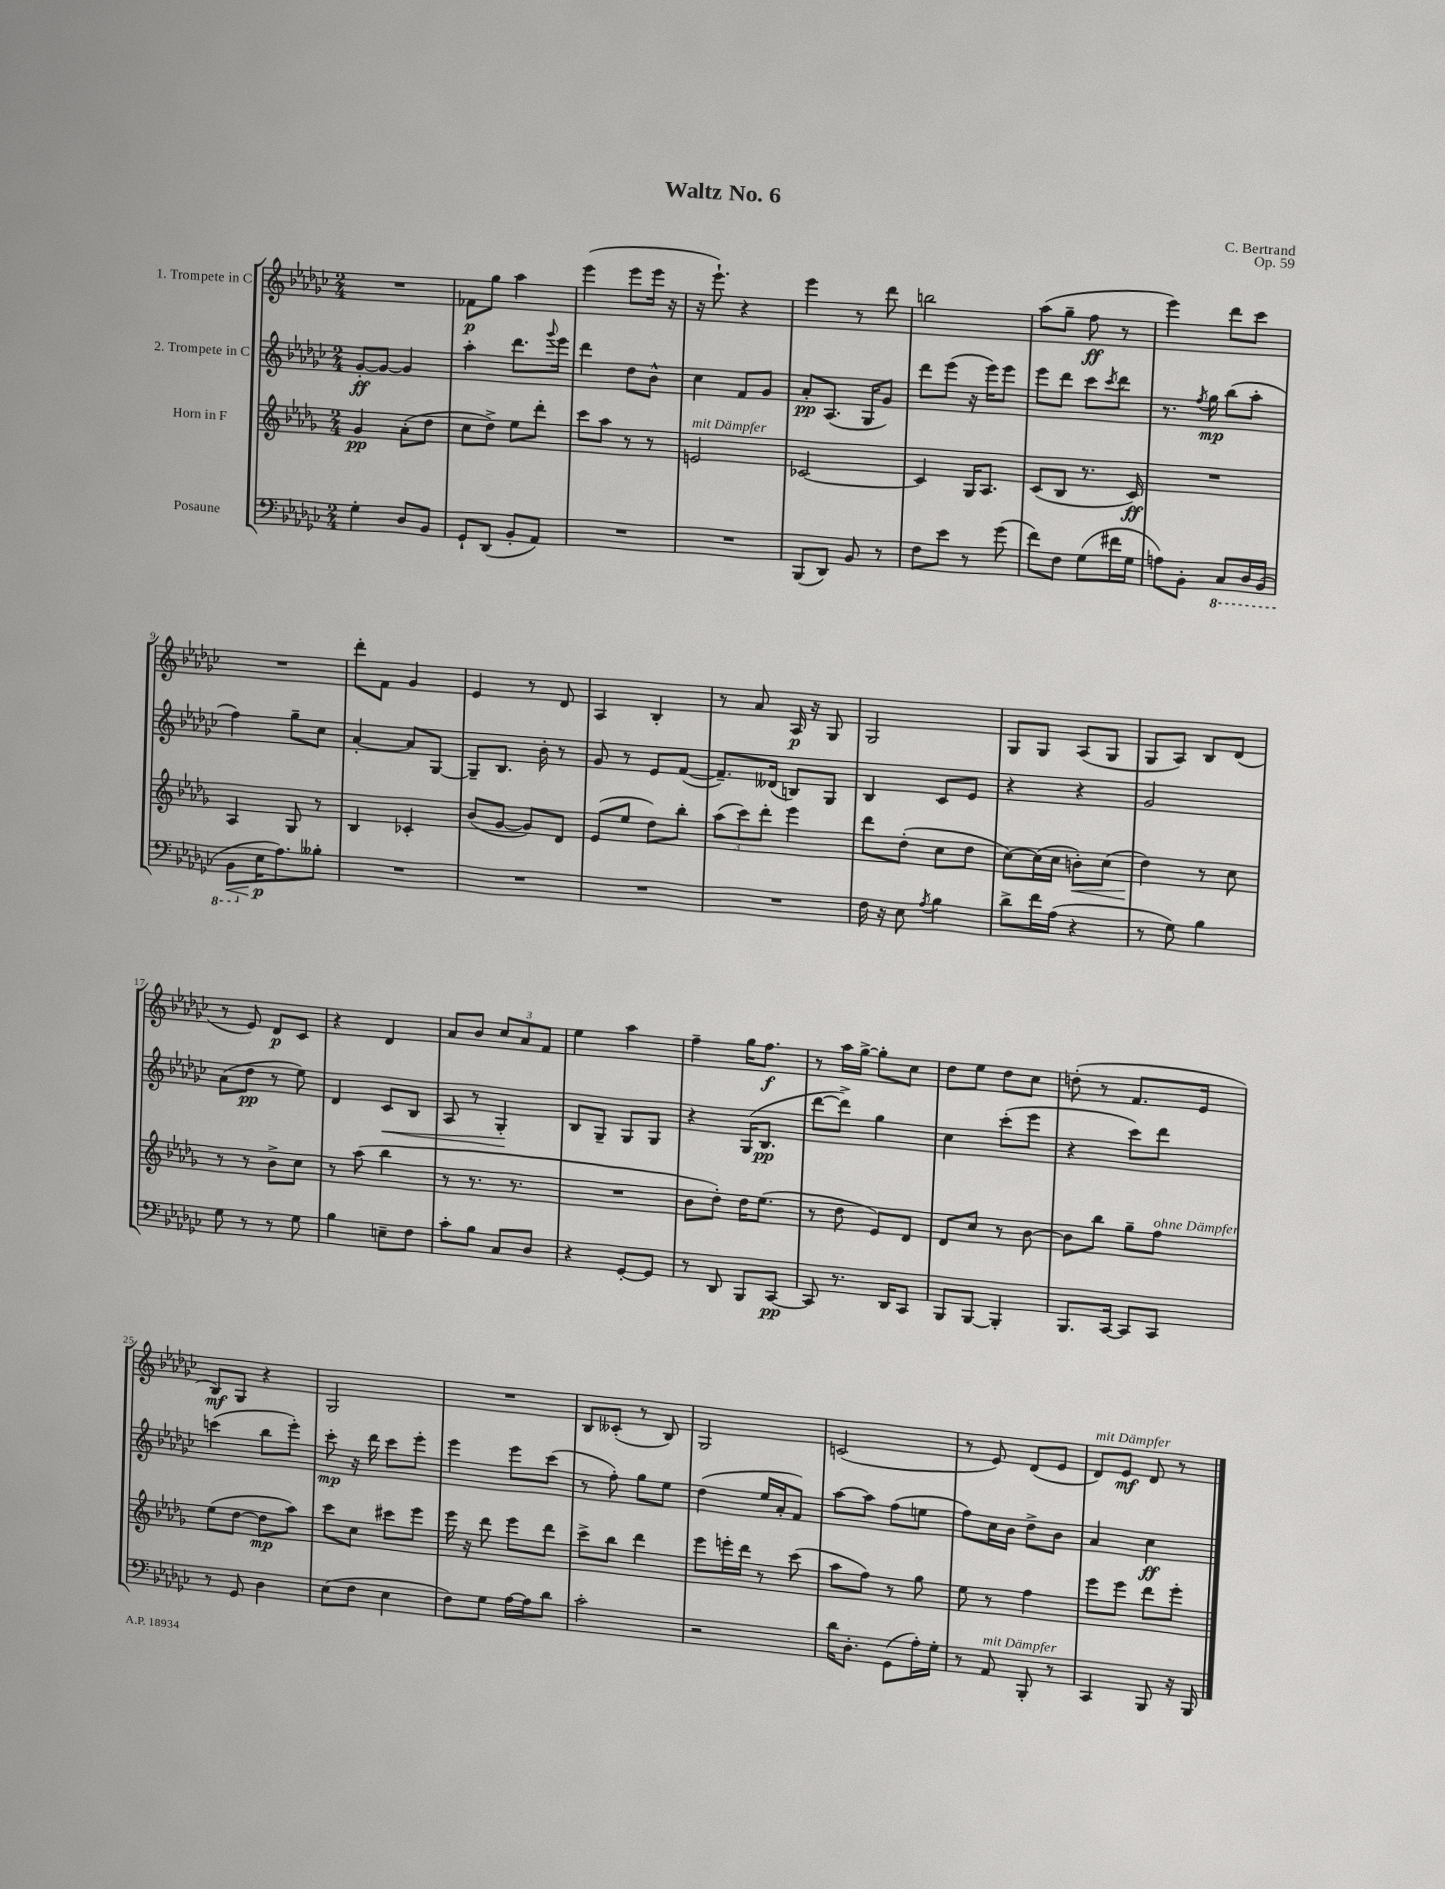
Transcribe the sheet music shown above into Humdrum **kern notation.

**kern	**kern	**kern	**kern
*staff4	*staff3	*staff2	*staff1
*clefF4	*clefG2	*clefG2	*clefG2
*k[b-e-a-d-g-c-]	*k[b-e-a-d-g-]	*k[b-e-a-d-g-c-]	*k[b-e-a-d-g-c-]
*M2/4	*M2/4	*M2/4	*M2/4
4G-'\	4g-/	[8g-'/L	2r
.	.	8g-/_J	.
8D-/L	(8a-'\L	4g-/]	.
8BB-/J	8dd-\J	.	.
=	=	=	=
8GG-`/L	8cc\L	4aa-'\	8f-\L
(8DD-/J	8dd-^\J)	.	8gg-\J
8BB-'/L	8ee-\L	8.ddd-\L	4aa-\
8AA-/J)	8ddd-'\J	.	.
.	.	8qqggg-/	.
.	.	16eee-\Jk	.
=	=	=	=
2r	8ccc\L	4ddd-\	(4eee-\
.	8aa-\J	.	.
.	8r	8dd-\L	8eee-\L
.	8r	8b-^^\J	16eee-\Jk
.	.	.	16r
=	=	=	=
2r	2e/	4cc-\	16r
.	.	.	8.eee-`\)
.	.	8f/L	4r
.	.	8g-/J	.
=	=	=	=
(8BBB-/L	[2c-/	8a-'/L	4eee-\
8DD-/J)	.	(8.A-/J	.
8BB-/	.	.	8r
.	.	16G-/LK	.
8r	.	8g-/J)	8ddd-\
=	=	=	=
8F\L	4c-/]	8ddd-\L	2bb\
8e-\J	.	(8eee-\J	.
8r	16G-/LK	16r	.
.	8.A-/J	16eee-\LK)	.
(8g-\	.	8eee-\J	.
=	=	=	=
8f\L)	(8c/L	8eee-\L	(8aa-\L
8F\J	8B-/J	8ddd-\J	8gg-~\J
(8G-\L	8.r	8ccc-\L	8ff\
.	.	8qccc-/	.
16f#\L	.	8ddd-\J	8r
16G-\JJ	16c/)	.	.
=	=	=	=
8A\L)	2r	8.r	4eee-\)
8BB-'\J	.	.	.
.	.	8qff/	.
.	.	16gg-\	.
8CC-/L	.	(8bb-\L	8ddd-\L
16DD-/L	.	8aa-'\J	8ccc-\J
(16BBB-/JJ	.	.	.
=	=	=	=
8BBB-\L	4A-/	4ff\)	2r
16E-\K	.	.	.
8.A-\)	.	.	.
.	8G-/	8gg-~\L	.
8B--'\J	8r	8cc-\J	.
=	=	=	=
2r	4B-/	[4a-'/	8ddd-'\L
.	.	.	8f\J
.	4c-'/	8a-/]L	4g-/
.	.	[8G-/J	.
=	=	=	=
2r	(8b-/L	8G-~/]L	4e-/
.	[8g-/J	8.B-/J	.
.	8g-/]L)	.	8r
.	.	16b-'\	.
.	8d-/J	8r	8d-/
=	=	=	=
2r	(8e-/L	8g-/	4A-/
.	8ee-/J	8r	.
.	8dd-\L)	8e-/L	4B-'/
.	8bb-'\J	([8f/J	.
=	=	=	=
2r	(12aa-\L	8.f~/]L)	8r
.	12ccc\)	.	.
.	.	.	8a-/
.	12ddd-'\J	.	.
.	.	(16d--/Jk	.
.	4eee-\	8B/L)	16A-/
.	.	.	16r
.	.	8G-/J	8G-/
=	=	=	=
16F\	8ddd-\L	4B-/	2G-/
16r	.	.	.
8E-\	(8dd-'\J	.	.
8qA-/	.	.	.
4B-\	8cc\L	8c-/L	.
.	8dd-\J	8e-/J	.
=	=	=	=
8d-^\L	[8cc\L)	4r	8G-/L
16f\L	(16cc\]L	.	8G-/J
(16A-\JJ	16cc\JJ	.	.
4r	8b'\L)	4r	(8A-/L
.	(8cc\J	.	8G-/J
=	=	=	=
8r	4dd-\)	2g-/	8G-/L
8G-\)	.	.	8A-/J)
4B-\	8r	.	8B-/L
.	8cc\	.	(8d-/J
=	=	=	=
8G-\	8r	(8a-\L	8r
8r	8r	8dd-\J	8e-/)
8r	8b-^\L	8r	8d-/L
8G-\	8cc\J	8ee-\)	8c-/J
=	=	=	=
4B-\	8r	4d-/	4r
.	(8aa-\	.	.
8E~\L	4bb-\	8c-/L	4d-/
8F\J	.	8B-/J	.
=	=	=	=
8c-'\L	8r	8A-/	8a-/L
8B-\J	8.r	8r	8b-/J
8C-/L	.	4G-'/	12cc-/L
.	8.r	.	.
.	.	.	12a-/
8D-/J	.	.	.
.	.	.	12f/J
=	=	=	=
4r	2r	8B-/L	4ee-\
.	.	8G-~/J	.
[8GG-'/L	.	8G-/L	4aa-\
8GG-/]J	.	8G-/J	.
=	=	=	=
8r	8b-\L	4r	4ff~\
8DD-/	8dd-'\J)	.	.
8BBB-/L	16dd-\LK	(16G-/LK	16gg-\LK
.	(8.ee-\J	8.B-/J	8.ff\J
[8CC-/J	.	.	.
=	=	=	=
8CC-/]	8r	[8ddd-\L	8r
8.r	8dd-\	8ddd-^\]J)	16aa-\LL
.	.	.	[16gg-^\JJ
.	8e-/L)	4gg-\	8gg-'\]L
16DD-/LK	.	.	.
8CC-/J	8d-/J	.	8cc-\J
=	=	=	=
8BBB-/L	8d-/L	4cc-\	8dd-\L
[8BBB-/J	8cc/J	.	8ee-\J
4BBB-'/]	8r	(8ccc-'\L	8dd-\L
.	[8b-\	8eee-\J	8cc-\J
=	=	=	=
8.BBB-/L	8b-\]L	4r	(8dd'\
.	8bb-\J	.	8r
[16CC-/Jk	.	.	.
8CC-/]L	8gg-~\L	8ccc-\L)	8.f/L
8CC-/J	8ff\J	8ddd-\J	.
.	.	.	16e-/Jk
=	=	=	=
8r	(8ee-\L	(4ccc\	8B-/L)
8GG-/	[8dd-\J	.	8G-/J
4D-\	8dd-\]L	8bb-\L	4r
.	8aa-\J)	8eee-'\J)	.
=	=	=	=
(8E-\L	8ccc\L	8ccc-'\	2G-/
8F\J	8cc\J	16r	.
.	.	16ddd-\	.
4E-\	8ccc#\L	8ccc-\L	.
.	8eee-\J	8eee-'\J	.
=	=	=	=
8F\L)	16eee-\	4eee-\	2r
.	16r	.	.
8G-\J	8ddd-\	.	.
[16A-\LL	8eee-\L	8eee-\L	.
16A-\]J	.	.	.
8d-\J	8ddd-\J	(8ccc-\J	.
=	=	=	=
2c-'\	8ccc^\L	8r	8B-/L
.	8bb-\J	8ff'\)	(8c--'/J
.	4ddd-\	8gg-\L	8r
.	.	8ee-\J	8B-/)
=	=	=	=
2r	8eee-\L	(4dd-\	2G-/
.	16eee'\L	.	.
.	16ddd-\JJ	.	.
.	8r	16ee-/LL	.
.	.	16a-'/J	.
.	(8ccc\	8f/J)	.
=	=	=	=
16d-\LK	8aa-\L	[8aa-\L	(2c/
8.D-'\J	.	.	.
.	8ff\J)	8aa-\]J	.
(8GG-\L	8r	(8ff\L	.
16A-'\L)	8gg-\	8ee\J	.
16G-'\JJ	.	.	.
=	=	=	=
8r	8ee-\	8ff\L)	8r
8AA-/	8r	16cc-\L	8e-/)
.	.	16b-\JJ	.
8BBB-'/	4ff\	8dd-^\L	(8d-/L
8r	.	8b-\J	8e-/J
=	=	=	=
4CC-/	8eee-\L	4a-/	8d-/L)
.	8eee-\J	.	8e-/J
8BBB-/	8ddd-\L	4cc-\	8d-/
16r	8eee-'\J	.	8r
16BBB-/	.	.	.
==	==	==	==
*-	*-	*-	*-
